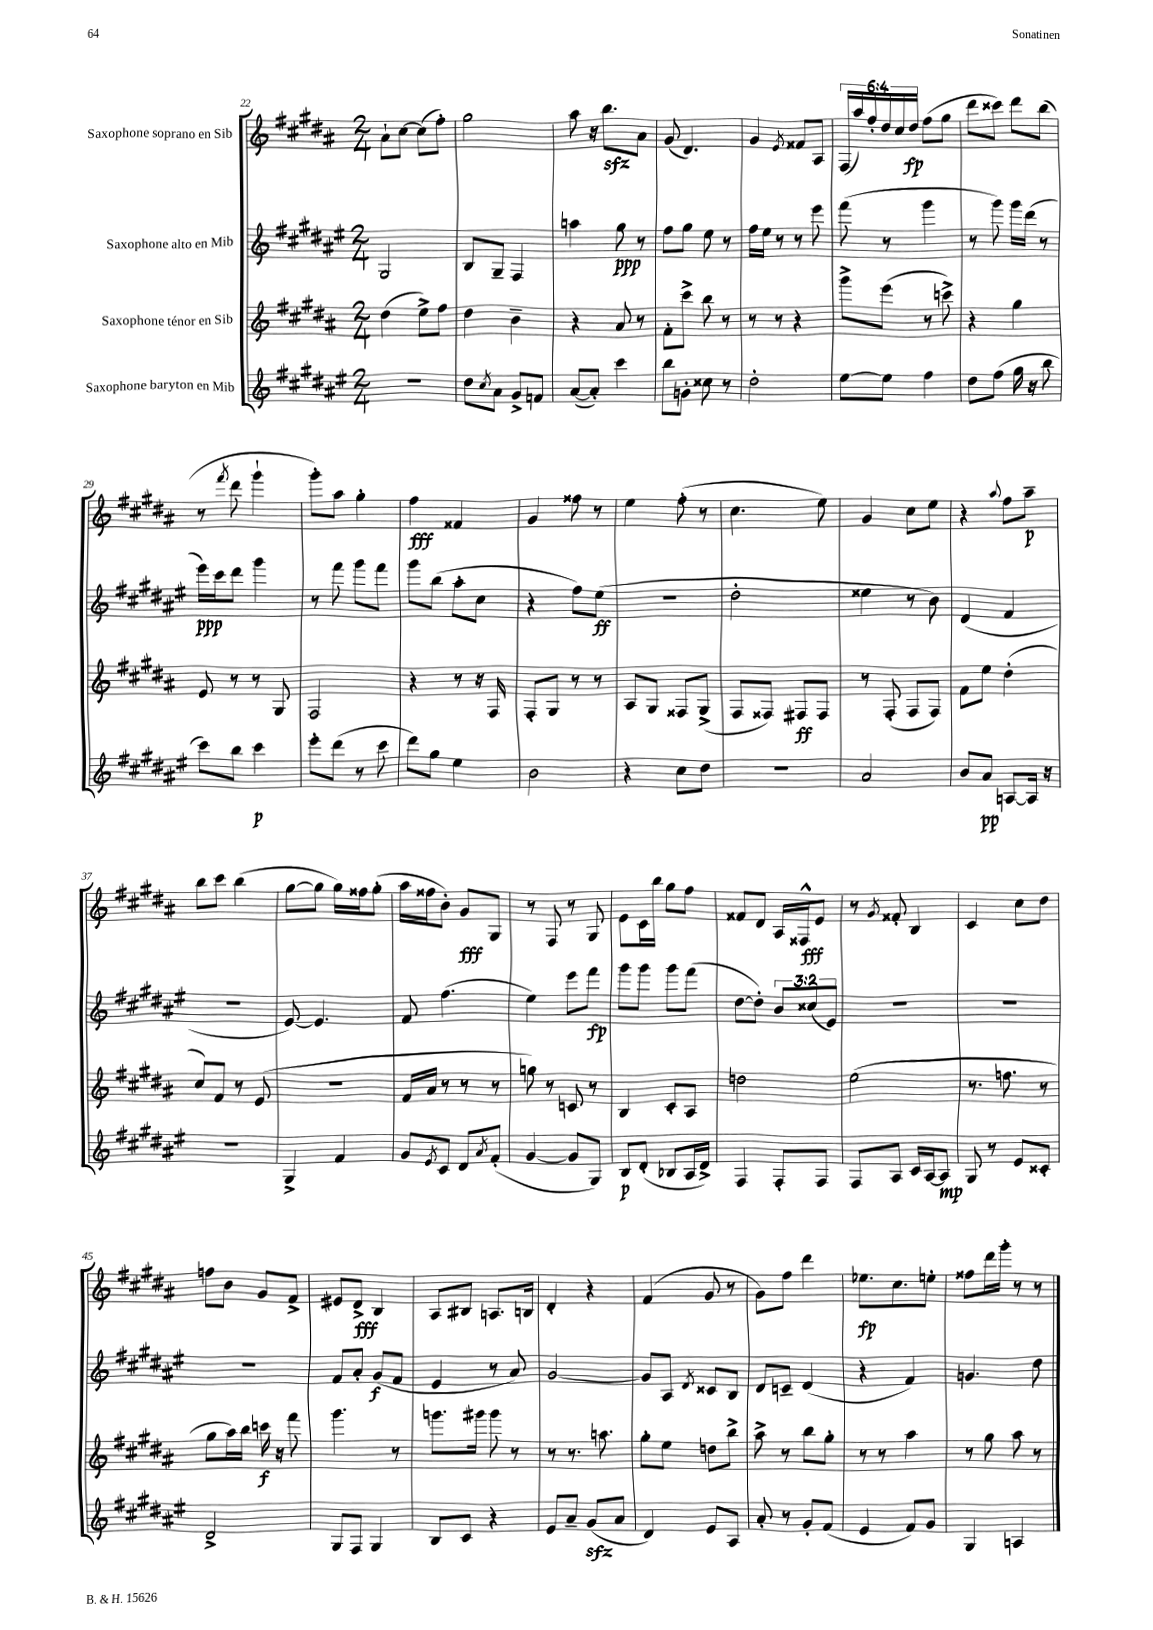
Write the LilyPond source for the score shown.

<<
\new StaffGroup <<
\new Staff = "s0" \with { instrumentName = "Saxophone soprano en Sib" } {
    \clef treble \key b \major \numericTimeSignature \time 2/4 \override Staff.TupletNumber.text = #tuplet-number::calc-fraction-text
    ais'8-! cis''8~ cis''8( fis''8-.) |
    gis''2 |
    ais''8 r16 b''8.\sfz ais'8 |
    gis'8( dis'4.) |
    gis'4 \acciaccatura { e'8 } fisis'8 ais8 |
    \tuplet 6/4 { fis16( ais''16) fis''16-. dis''16 cis''16 dis''16\fp } fis''8( gis''8 |
    dis'''8 cisis'''8) dis'''8 b''8( |
    r8 \acciaccatura { fis'''8 } dis'''8 gis'''4-! |
    gis'''8-.) ais''8 gis''4-. |
    fis''4\fff fisis'4 |
    gis'4 fisis''8 r8 |
    e''4 fis''8-.( r8 |
    cis''4. e''8) |
    gis'4 cis''8 e''8 |
    r4 \appoggiatura { ais''8 } fis''8 ais''8--\p |
    b''8 cis'''8 b''4( |
    gis''8~ gis''8 gis''16) fisis''16 gis''8-.( |
    ais''16 fisis''16 b'8-.) gis'8\fff gis8 |
    r8 fis8 r8 gis8 |
    e'8 cis'16 b''16 gis''8 fis''8 |
    fisis'8 dis'8 ais16 fisis16-^\fff e'8 |
    r8 \acciaccatura { gis'8 } fisis'8-. b4 |
    cis'4 cis''8 dis''8 |
    f''8 b'8 gis'8 fis'8-> |
    eis'8 dis'8->\fff b4 |
    ais8 bis8 a8. b16 |
    dis'4-. r4 |
    fis'4( gis'8 r8 |
    gis'8) fis''8 dis'''4 |
    ees''8.\fp cis''8. e''8-. |
    fisis''8 dis'''16 gis'''16-. r8 r8 \bar "|." |
}
\new Staff = "s1" \with { instrumentName = "Saxophone alto en Mib" } {
    \clef treble \key fis \major \numericTimeSignature \time 2/4 \override Staff.TupletNumber.text = #tuplet-number::calc-fraction-text
    gis2 |
    b8 gis8-- fis4 |
    a''4 gis''8\ppp r8 |
    fis''8 gis''8 eis''8 r8 |
    fis''16 eis''16 r8 r8 eis'''8 |
    fis'''8( r8 gis'''4 |
    r8 gis'''8) gis'''16 dis'''16( r8 |
    eis'''16\ppp) cis'''16 dis'''8 gis'''4 |
    r8 fis'''8 gis'''8 fis'''8 |
    gis'''8 b''8( ais''8-. cis''8 |
    r4 fis''8) eis''8\ff( |
    R2 |
    dis''2-. |
    eisis''4 r8 b'8) |
    dis'4( fis'4 |
    R2 |
    eis'8~) eis'4. |
    fis'8 fis''4.( |
    eis''4) eis'''8 fis'''8\fp |
    gis'''8 gis'''8 gis'''8 fis'''8( |
    dis''8~ dis''8-.) \tuplet 3/2 { b'8 cisis''8( eis'8) } |
    R2 |
    R2 |
    R2 |
    fis'8 ais'8-. gis'8\f( fis'8 |
    eis'4 r8 ais'8) |
    gis'2~ |
    gis'8 ais8 \acciaccatura { dis'8 } cisis'8 b8 |
    dis'8 c'8-- dis'4( |
    r4 fis'4) |
    g'4. dis''8 \bar "|." |
}
\new Staff = "s2" \with { instrumentName = "Saxophone ténor en Sib" } {
    \clef treble \key b \major \numericTimeSignature \time 2/4
    dis''4( e''8->) fis''8 |
    dis''4 b'4-- |
    r4 ais'8 r8 |
    fis'8-. cis'''8-> b''8 r8 |
    r8 r8 r4 |
    gis'''8-> e'''8( r8 c'''8->) |
    r4 gis''4 |
    e'8 r8 r8 gis8 |
    fis2 |
    r4 r8 r16 fis16 |
    fis8-. gis8 r8 r8 |
    ais8 gis8 fisis8 gis8->( |
    fis8 fisis8) fis8\ff fis8 |
    r8 fis8-.( fis8 fis8) |
    fis'8 e''8 dis''4-.( |
    cis''8) fis'8 r8 e'8( |
    r2 |
    fis'16 ais'16 r8 r8 r8 |
    g''8) r8 c'8 r8 |
    b4 cis'8-. ais8 |
    d''2 |
    e''2( |
    r8. f''8. r8 |
    gis''8 ais''16) b''16 c'''16\f r16 fis'''8 |
    gis'''4. r8 |
    g'''8. gis'''16 gis'''8 r8 |
    r8 r8. a''8. |
    gis''8-. e''8 d''8 b''8-> |
    ais''8-> r8 b''8 gis''8-. |
    r8 r8 ais''4 |
    r8 gis''8 ais''8 r8 \bar "|." |
}
\new Staff = "s3" \with { instrumentName = "Saxophone baryton en Mib" } {
    \clef treble \key fis \major \numericTimeSignature \time 2/4
    R2 |
    dis''8 \acciaccatura { cis''8 } ais'8 gis'8-> f'8 |
    ais'8~( ais'8-.) cis'''4 |
    b''8 g'8-. cisis''8 r8 |
    dis''2-. |
    eis''8~ eis''8 fis''4 |
    dis''8 fis''8( gis''16 r16 b''8 |
    cis'''8) b''8 cis'''4\p |
    eis'''8-. dis'''8( r8 cis'''8 |
    dis'''8) gis''8 eis''4 |
    b'2 |
    r4 cis''8 dis''8 |
    R2 |
    ais'2 |
    b'8 ais'8\pp a8~ a16 r16 |
    r2 |
    gis4-> fis'4 |
    gis'8 \acciaccatura { eis'8 } cis'8 dis'8 \acciaccatura { ais'8 } fis'8-.( |
    gis'4~ gis'8 gis8) |
    b8\p dis'8-.( bes8 ais16 dis'16->) |
    fis4 fis8-. fis8 |
    fis8 ais8 cis'16 ais16~ ais8\mp |
    gis8 r8 eis'8 cisis'8-. |
    dis'2-> |
    gis8 fis8 gis4 |
    b8 cis'8 r4 |
    eis'8 ais'8-- gis'8\sfz( ais'8 |
    dis'4) eis'8 ais8 |
    ais'8-. r8 gis'8-. fis'8( |
    eis'4 fis'8) gis'8 |
    gis4 a4 \bar "|." |
}
>>
>>
\layout { \context { \Score currentBarNumber = #22 } }
